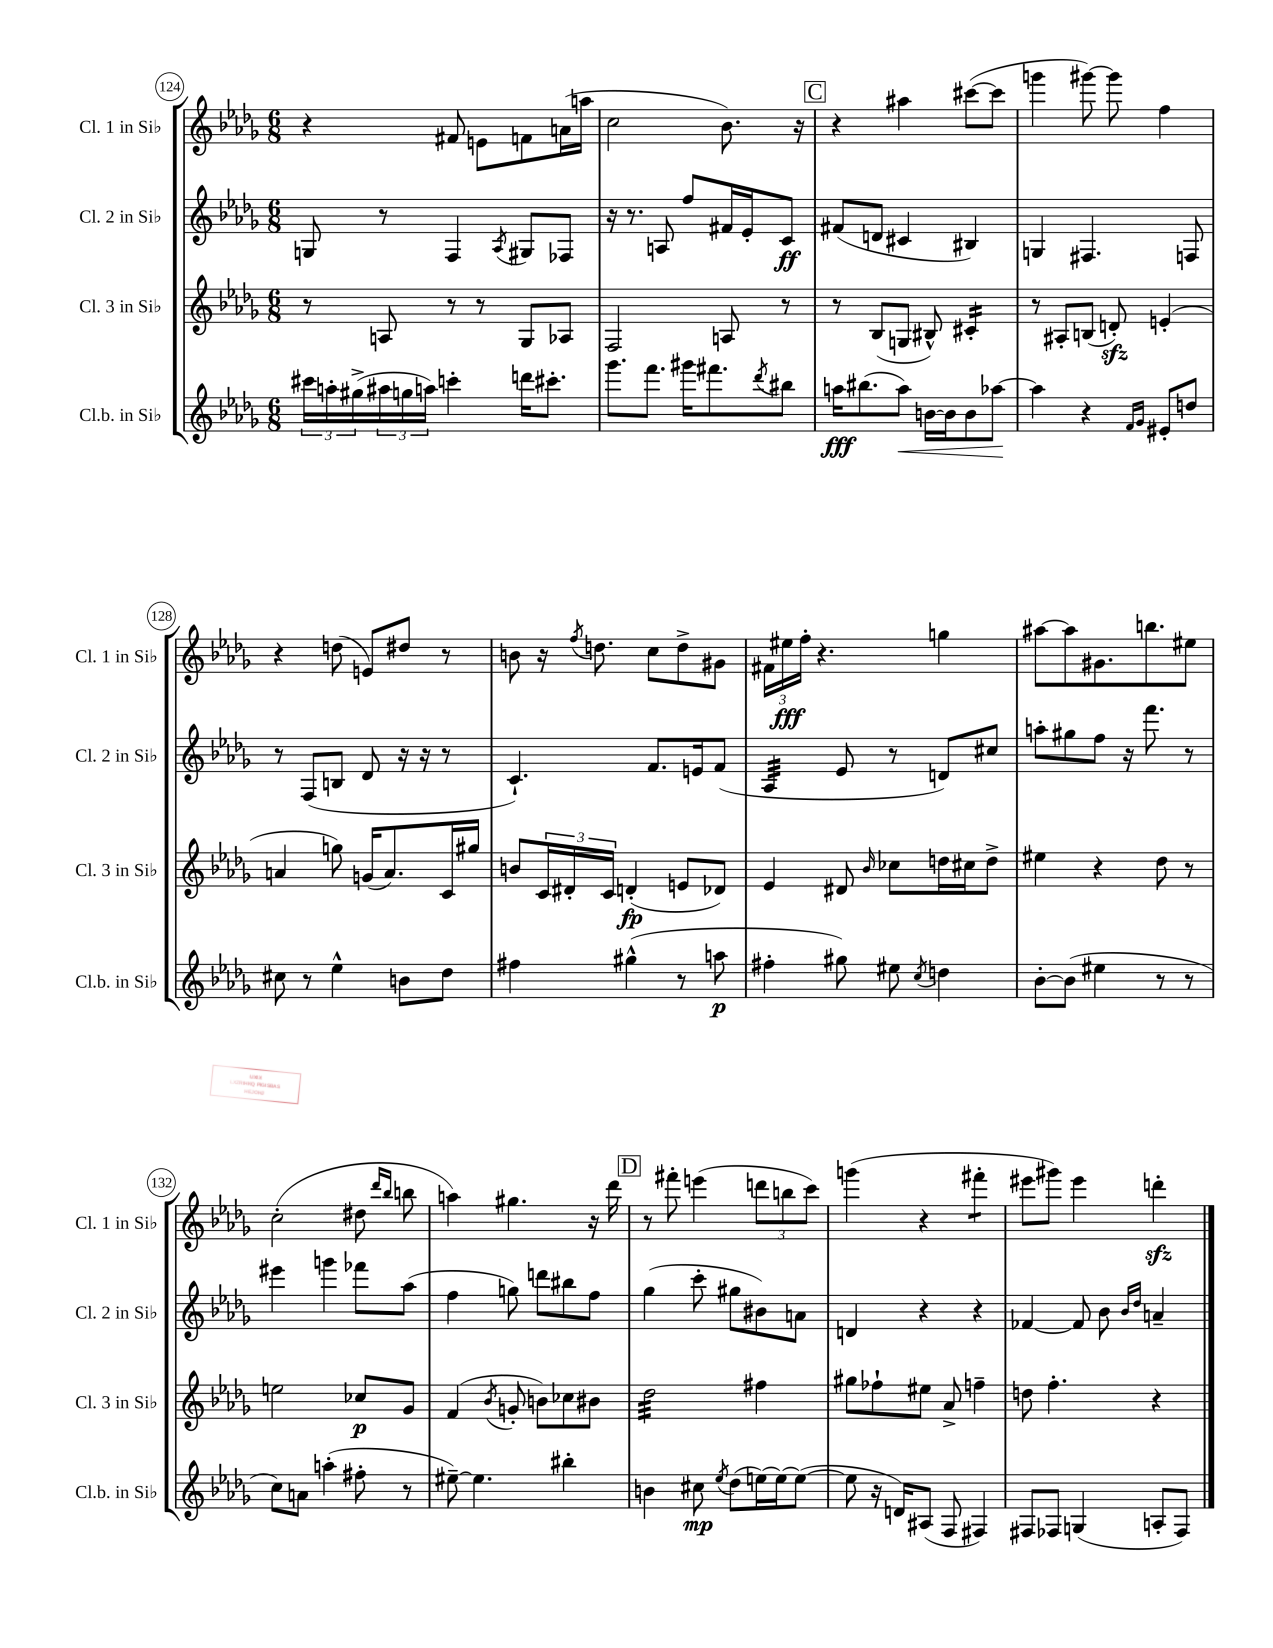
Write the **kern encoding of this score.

**kern	**kern	**kern	**kern
*staff4	*staff3	*staff2	*staff1
*clefG2	*clefG2	*clefG2	*clefG2
*k[b-e-a-d-g-]	*k[b-e-a-d-g-]	*k[b-e-a-d-g-]	*k[b-e-a-d-g-]
*M6/8	*M6/8	*M6/8	*M6/8
24ccc#\LL	8r	8G/	4r
24aa'\	.	.	.
(24gg#^\	.	.	.
24aa#\	8A/	8r	.
24gg\	.	.	.
24aa\JJ)	.	.	.
4ccc'\	8r	4F/	8f#/
.	8r	.	8e\L
.	.	8qA-/	.
16ddd\LK	8G-/L	8G#/L	8f\
8.ccc#'\J	.	.	.
.	8A-/J	8F-/J	(16a\L
.	.	.	16aa\JJ
=	=	=	=
8.ggg-\L	2F/	16r	2cc\
.	.	8.r	.
8.fff\J	.	.	.
.	.	8A/	.
16ggg#\LK	.	8ff/L	.
8.fff#\	.	.	.
.	8A/	16f#/L	8.b-\)
.	.	16e-'/J	.
8qddd-/	.	.	.
8bb#\J	8r	8c/J	.
.	.	.	16r
=	=	=	=
16aa\LK	8r	(8f#/L	4r
(8.bb#\	.	.	.
.	(8B-/L	8d/J	.
8aa\J)	8G/J	4c#/	4aa#\
[16b\LL	8B#^^/)	.	.
16b\]J	.	.	.
8b\	4c#'/	4B#/)	([8ccc#\L
[8aa-\J	.	.	8ccc#\]J
=	=	=	=
4aa-\]	8r	4G/	4ggg\
.	8A#'/L	.	.
4r	(8B/J	4.F#/	[8ggg#\)
.	8d'/)	.	8ggg#\]
16qqf/LL	.	.	.
16qqg-/JJ	.	.	.
8e#'/L	(4e'/	.	4ff\
8dd/J	.	8F/	.
=	=	=	=
8cc#\	4a/	8r	4r
8r	.	(8F/L	.
4ee-^^\	8gg\)	8B/J	(8dd\
.	(16g/LK	8d-/	8e/L)
.	8.a/)	.	.
8b\L	.	16r	8dd#/J
.	.	16r	.
8dd-\J	16c/L	8r	8r
.	16gg#/JJ	.	.
=	=	=	=
4ff#\	8b/L	4.c`/)	8b\
.	24c/L	.	16r
.	24d#'/	.	.
.	.	.	8qff/
.	.	.	8.dd\
.	24c/JJ	.	.
(4gg#^^\	(4d'/	.	.
.	.	8.f/L	8cc\L
8r	8e/L	.	8dd^\
.	.	16e/k	.
8aa\	8d-/J)	(8f/J	8g#\J
=	=	=	=
4ff#'\	4e-/	4A-/	24f#\LL
.	.	.	24ee#\
.	.	.	24ff'\JJ
.	.	.	4.r
8gg#\)	8d#/	8e-/	.
.	16qqb-/	.	.
8ee#\	8cc-\L	8r	.
8qcc/	.	.	.
4dd\	16dd\L	8d/L)	4gg\
.	16cc#\J	.	.
.	8dd^\J	8cc#/J	.
=	=	=	=
[8b-'\L	4ee#\	8aa'\L	[8aa#\L
(8b-\]J	.	8gg#\	8aa#\]
4ee#\	4r	8ff\J	8.g#\
.	.	16r	.
.	.	8.fff\	8.bb\
8r	8dd-\	.	.
8r	8r	8r	8ee#\J
=	=	=	=
8cc\L)	2ee\	4eee#\	(2cc'\
8a\J	.	.	.
(4aa'\	.	4ggg\	.
8ff#'\	8cc-/L	8fff-\L	8dd#\
.	.	.	16qqddd-/LL
.	.	.	16qqbb-/JJ
8r	8g-/J	(8aa-\J	8bb\
=	=	=	=
[8ee#~\)	(4f/	4ff\	4aa\)
4.ee#\]	.	.	.
.	8qb-/	.	.
.	8g'/	8gg\)	4.gg#\
.	8b\L)	8ddd\L	.
4bb#'\	8cc-\	8bb#\	.
.	8b#\J	8ff\J	16r
.	.	.	16ddd-\
=	=	=	=
4b\	2dd-\	(4gg-\	8r
.	.	.	8fff#'\
8cc#\	.	8ccc'\	(4eee\
8qee-/	.	.	.
(8dd-\L	.	8gg#\L	.
[16ee\L)	4ff#\	8b#\)	12ddd\L
16ee\_J	.	.	.
.	.	.	12bb\
(8ee\_J	.	8a\J	.
.	.	.	12ccc\J)
=	=	=	=
8ee\]	8gg#\L	4d/	(4ggg\
16r	8ff-`\	.	.
16d/LK)	.	.	.
(8A#/J	8ee#\J	4r	4r
8F/	8a-^/	.	.
4F#/)	4ff~\	4r	4fff#'\
=	=	=	=
8F#/L	8dd\	[4f-/	8eee#\L
8F-/J	4.ff'\	.	8ggg#\J)
(4G/	.	8f-/]	4eee#\
.	.	8b-\	.
.	.	16qqb-/LL	.
.	.	16qqdd-/JJ	.
8A'/L	4r	4a~/	4ddd'\
8F-/J)	.	.	.
==	==	==	==
*-	*-	*-	*-
